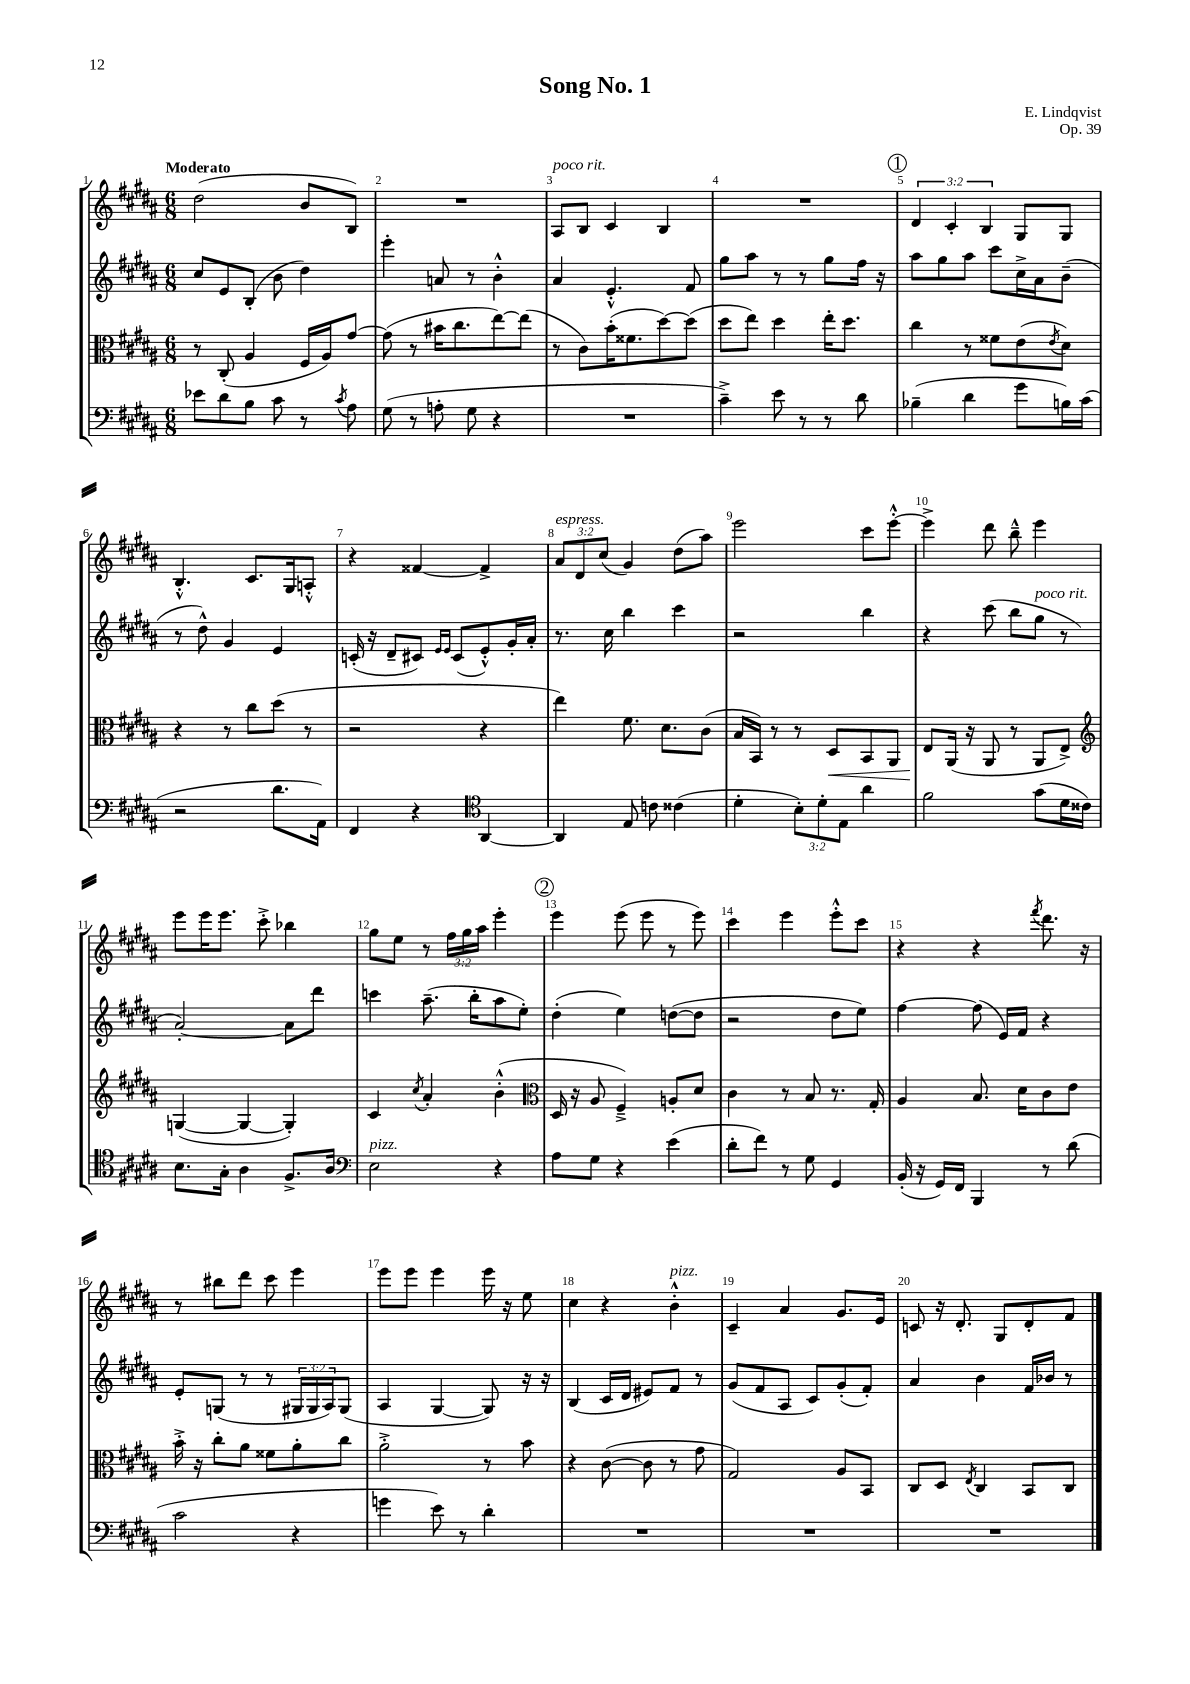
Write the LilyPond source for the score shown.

\header { title = "Song No. 1" composer = "E. Lindqvist" opus = "Op. 39" }
<<
\new StaffGroup <<
\new Staff = "s0" {
    \clef treble \key b \major \numericTimeSignature \time 6/8 \override Staff.TupletNumber.text = #tuplet-number::calc-fraction-text \tempo "Moderato"
    dis''2( b'8 b8) |
    R2. |
    ais8^\markup { \italic "poco rit." } b8 cis'4 b4 |
    R2. |
    \mark \markup { \circle "1" } \tuplet 3/2 { dis'4 cis'4-. b4 } gis8 gis8 |
    b4.-.-^ cis'8. gis16 a8-.-^ |
    r4 fisis'4~ fisis'4-> |
    \tuplet 3/2 { ais'8^\markup { \italic "espress." } dis'8 cis''8( } gis'4) dis''8( ais''8) |
    e'''2 cis'''8 e'''8~-.-^ |
    e'''4-> dis'''8 b''8---^ e'''4 |
    e'''8 e'''16 e'''8. cis'''8-.-> bes''4 |
    gis''8 e''8 r8 \tuplet 3/2 { fis''16 gis''16 ais''16 } e'''4-. |
    \mark \markup { \circle "2" } e'''4 e'''8( e'''8 r8 e'''8) |
    cis'''4 e'''4 e'''8-.-^ cis'''8 |
    r4 r4 \acciaccatura { fis'''8 } dis'''8. r16 |
    r8 bis''8 dis'''8 cis'''8 e'''4 |
    e'''8 e'''8 e'''4 e'''16 r16 e''8 |
    cis''4 r4 b'4-.-^^\markup { \italic "pizz." } |
    cis'4-- ais'4 gis'8. e'16 |
    c'8 r16 dis'8.-. gis8 dis'8-. fis'8 \bar "|." |
}
\new Staff = "s1" {
    \clef treble \key b \major \numericTimeSignature \time 6/8 \override Staff.TupletNumber.text = #tuplet-number::calc-fraction-text
    cis''8 e'8 b8-.( b'8 dis''4) |
    e'''4-. a'8 r8 b'4-.-^ |
    ais'4 e'4.-.-^ fis'8 |
    gis''8 ais''8 r8 r8 gis''8 fis''16 r16 |
    \mark \markup { \circle "1" } ais''8 gis''8 ais''8 cis'''8 cis''16-> ais'16 b'8--( |
    r8 dis''8-^) gis'4 e'4 |
    c'16-.( r16 dis'8-- cis'8) \grace { e'16 e'16 } cis'8( e'8-.-^) gis'16-. ais'16-. |
    r8. cis''16 b''4 cis'''4 |
    r2 b''4 |
    r4 cis'''8( b''8 gis''8^\markup { \italic "poco rit." } r8 |
    ais'2~-.) ais'8 dis'''8 |
    c'''4 ais''8.--( b''16-. ais''8 e''8-.) |
    \mark \markup { \circle "2" } dis''4-.( e''4) d''8~( d''8 |
    r2 dis''8 e''8) |
    fis''4~ fis''8( e'16) fis'16 r4 |
    e'8-. g8( r8 r8 \tuplet 3/2 { gis16 gis16 ais16) } gis8( |
    ais4 gis4~ gis8) r16 r16 |
    b4( cis'16 dis'16 eis'8) fis'8 r8 |
    gis'8( fis'8 ais8 cis'8) gis'8-.( fis'8-.) |
    ais'4 b'4 fis'16 bes'16 r8 \bar "|." |
}
\new Staff = "s2" {
    \clef alto \key b \major \numericTimeSignature \time 6/8
    r8 cis8-.( ais4 fis16 ais16) gis'8~ |
    gis'8( r8 bis'16 cis''8. e''8~) e''8( |
    r8 cis'8) b'16-.( fisis'8. dis''8~) dis''8( |
    dis''8 e''8) dis''4 e''16-. dis''8. |
    \mark \markup { \circle "1" } cis''4 r8 fisis'8 e'8( \acciaccatura { e'8 } dis'8) |
    r4 r8 cis''8 dis''8( r8 |
    r2 r4 |
    e''4) fis'8. dis'8. cis'8( |
    b16 b,16) r8 r8 dis8\< b,8 ais,8 |
    e8\! ais,16( r16 ais,8 r8 ais,8 e8->) |
    \clef treble g4~( g4~ g4-.) |
    cis'4 \acciaccatura { cis''8 } ais'4-. b'4-.-^( |
    \mark \markup { \circle "2" } \clef alto dis16 r16 ais8 fis4--->) a8-. dis'8 |
    cis'4 r8 b8 r8. gis16-. |
    ais4 b8. dis'16 cis'8 e'8 |
    b'16-.-> r16 cis''8-. ais'8 fisis'8 ais'8-. cis''8 |
    ais'2-.-> r8 b'8 |
    r4 cis'8~( cis'8 r8 gis'8 |
    gis2) ais8 b,8 |
    cis8 dis8 \acciaccatura { e8 } cis4 b,8 cis8 \bar "|." |
}
\new Staff = "s3" {
    \clef bass \key b \major \numericTimeSignature \time 6/8 \override Staff.TupletNumber.text = #tuplet-number::calc-fraction-text
    ees'8 dis'8 b8 cis'8 r8 \acciaccatura { cis'8 } ais8 |
    gis8( r8 a8-. gis8 r4 |
    R2. |
    cis'4--->) e'8 r8 r8 dis'8 |
    \mark \markup { \circle "1" } bes4--( dis'4 gis'8 b16) cis'16( |
    r2 dis'8. ais,16) |
    fis,4 r4 \clef tenor ais,4~ |
    ais,4 e8 c'8 cisis'4( |
    dis'4-. \tuplet 3/2 { b8-.) dis'8-. e8 } ais'4 |
    fis'2 gis'8( dis'16 cisis'16) |
    b8. gis16-. ais4 fis8.-> ais16 |
    \clef bass e2^\markup { \italic "pizz." } r4 |
    \mark \markup { \circle "2" } ais8 gis8 r4 e'4( |
    dis'8-. fis'8) r8 gis8 gis,4 |
    b,16-.( r16 gis,16) fis,16 b,,4 r8 dis'8( |
    cis'2 r4 |
    g'4 e'8) r8 dis'4-. |
    R2. |
    R2. |
    R2. \bar "|." |
}
>>
>>
\layout { \context { \Score \override BarNumber.break-visibility = ##(#f #t #t) barNumberVisibility = #all-bar-numbers-visible } }
